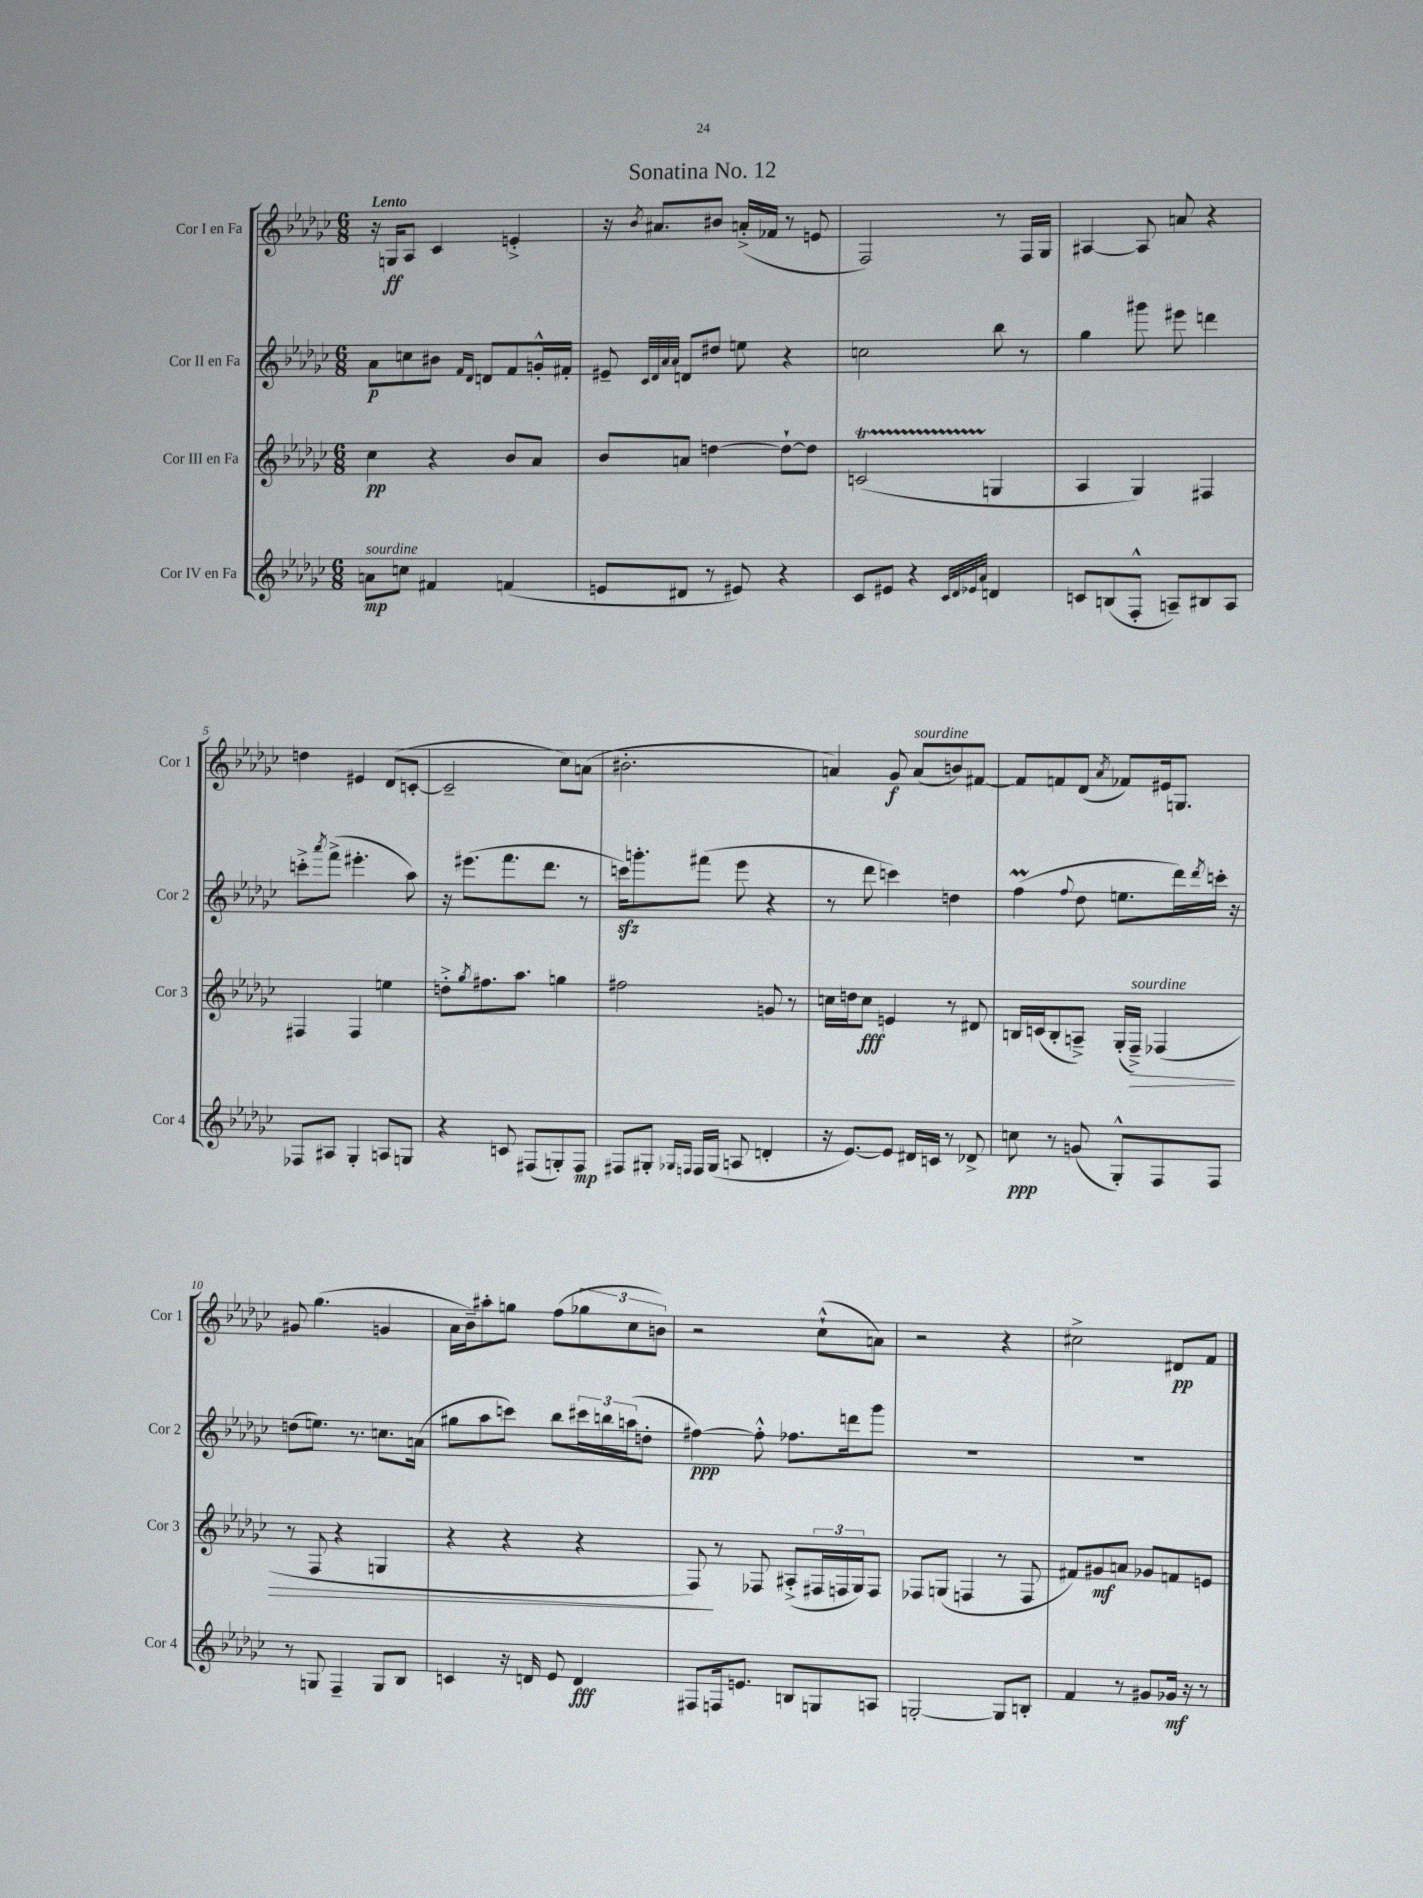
\header { title = "Sonatina No. 12" }
<<
\new StaffGroup <<
\new Staff = "s0" \with { instrumentName = "Cor I en Fa" shortInstrumentName = "Cor 1" } {
    \clef treble \key ges \major \numericTimeSignature \time 6/8 \tempo "Lento"
    r16 g16\ff aes8 ces'4 e'4-.-> |
    r16 \acciaccatura { bes'8 } ais'8. bis'8 a'16-.->( fes'16 r8 e'8 |
    f2) r8 f16 ges16 |
    ais4~ ais8 a'8 r4 |
    d''4 eis'4 des'8( c'8~-. |
    c'2-- ces''8) a'8( |
    bis'2.-. |
    a'4) ges'8\f a'8^\markup { \italic "sourdine" }( b'8) fis'8~ |
    fis'8 f'8 des'8( \acciaccatura { aes'8 } fes'8) eis'16 g8. |
    gis'8 ges''4.( g'4 |
    aes'16 bes'16--) ais''8-. g''8 f''8( \tuplet 3/2 { ges''8 ces''8 b'8) } |
    r2 ces''8-!-^( a'8) |
    r2 r4 |
    cis''2-> dis'8\pp f'8 \bar "|." |
}
\new Staff = "s1" \with { instrumentName = "Cor II en Fa" shortInstrumentName = "Cor 2" } {
    \clef treble \key ges \major \numericTimeSignature \time 6/8
    aes'8\p c''8 bis'8 \grace { f'16 des'16 } d'8 f'8 g'16-.-^ fis'16-. |
    eis'8-- \grace { ces'32 des'32 aes'32 aes'32 } d'8 dis''8 e''8 r4 |
    c''2 bes''8 r8 |
    ges''4 gis'''8 eis'''8 d'''4 |
    c'''8-.-> \acciaccatura { aes'''8 } f'''8->( eis'''4.-. aes''8) |
    r16 eis'''8.( f'''8. des'''8. r8 |
    c'''16\sfz) g'''8.-. fis'''8( ees'''8 r4 |
    r8 des'''8 c'''4) d''4 |
    f''4\prall( \appoggiatura { f''8 } des''8 e''8. des'''16) \acciaccatura { des'''8 } c'''16-. r16 |
    d''8( e''8.) r8. c''8. a'16( |
    gis''8 aes''8 c'''8) bes''8 \tuplet 3/2 { cis'''16 b''16 a''16( } d''8-. |
    fis''4~\ppp) fis''8-.-^ fes''8. d'''16 ges'''8 |
    R2. |
    R2. \bar "|." |
}
\new Staff = "s2" \with { instrumentName = "Cor III en Fa" shortInstrumentName = "Cor 3" } {
    \clef treble \key ges \major \numericTimeSignature \time 6/8
    ces''4\pp r4 bes'8 aes'8 |
    bes'8 a'8 d''4~ d''8~-! d''8 |
    c'2\startTrillSpan( g4\stopTrillSpan |
    aes4 ges4) fis4 |
    fis4 fis4 e''4 |
    d''8-.-> \acciaccatura { ges''8 } fis''8. aes''8. g''4 |
    fis''2 g'8 r8 |
    c''16 d''16 c''8\fff e'4 r8 dis'8 |
    b16 c'16( b8-. a8--->) ges16-.( f16--->\>^\markup { \italic "sourdine" }) fes4( |
    r8 f8 r4 g4 |
    r4 r4 r4 |
    f8\!) r8 fes8 ais8-.->( \tuplet 3/2 { fis16 f16 ges16) } f8 |
    fes8 g8( f4 r8 f8 |
    fis'8) gis'8\mf a'8 ges'8 f'8 e'8 \bar "|." |
}
\new Staff = "s3" \with { instrumentName = "Cor IV en Fa" shortInstrumentName = "Cor 4" } {
    \clef treble \key ges \major \numericTimeSignature \time 6/8
    a'8\mp^\markup { \italic "sourdine" } c''8 fis'4 f'4( |
    e'8 dis'8 r8 eis'8) r4 |
    ces'8 eis'8 r4 \grace { ces'32 des'32 ees'32 aes'32 } d'4 |
    c'8 b8( f8-.-^ a8--) bis8 a8 |
    fes8 ais8 ges4-. a8 g8 |
    r4 c'8 fis8( g8-.) fis8\mp |
    fis8 gis8-. \grace { ges16 f16 } f16 ges16( a8 d'4-. |
    r16 ees'8.~) ees'8 dis'16 c'16 r8 des'8-> |
    c''8\ppp r8 g'8( ges8-.-^) f8 f8 |
    r8 g8 f4-- g8 bes8 |
    c'4 r16 d'16 ees'8 d'4\fff |
    fis8 f16 e'8. b8 g8 a8 |
    g2~-. g8 b8-. |
    f'4 r8 gis'8 ges'16\mf r16 r8 \bar "|." |
}
>>
>>
